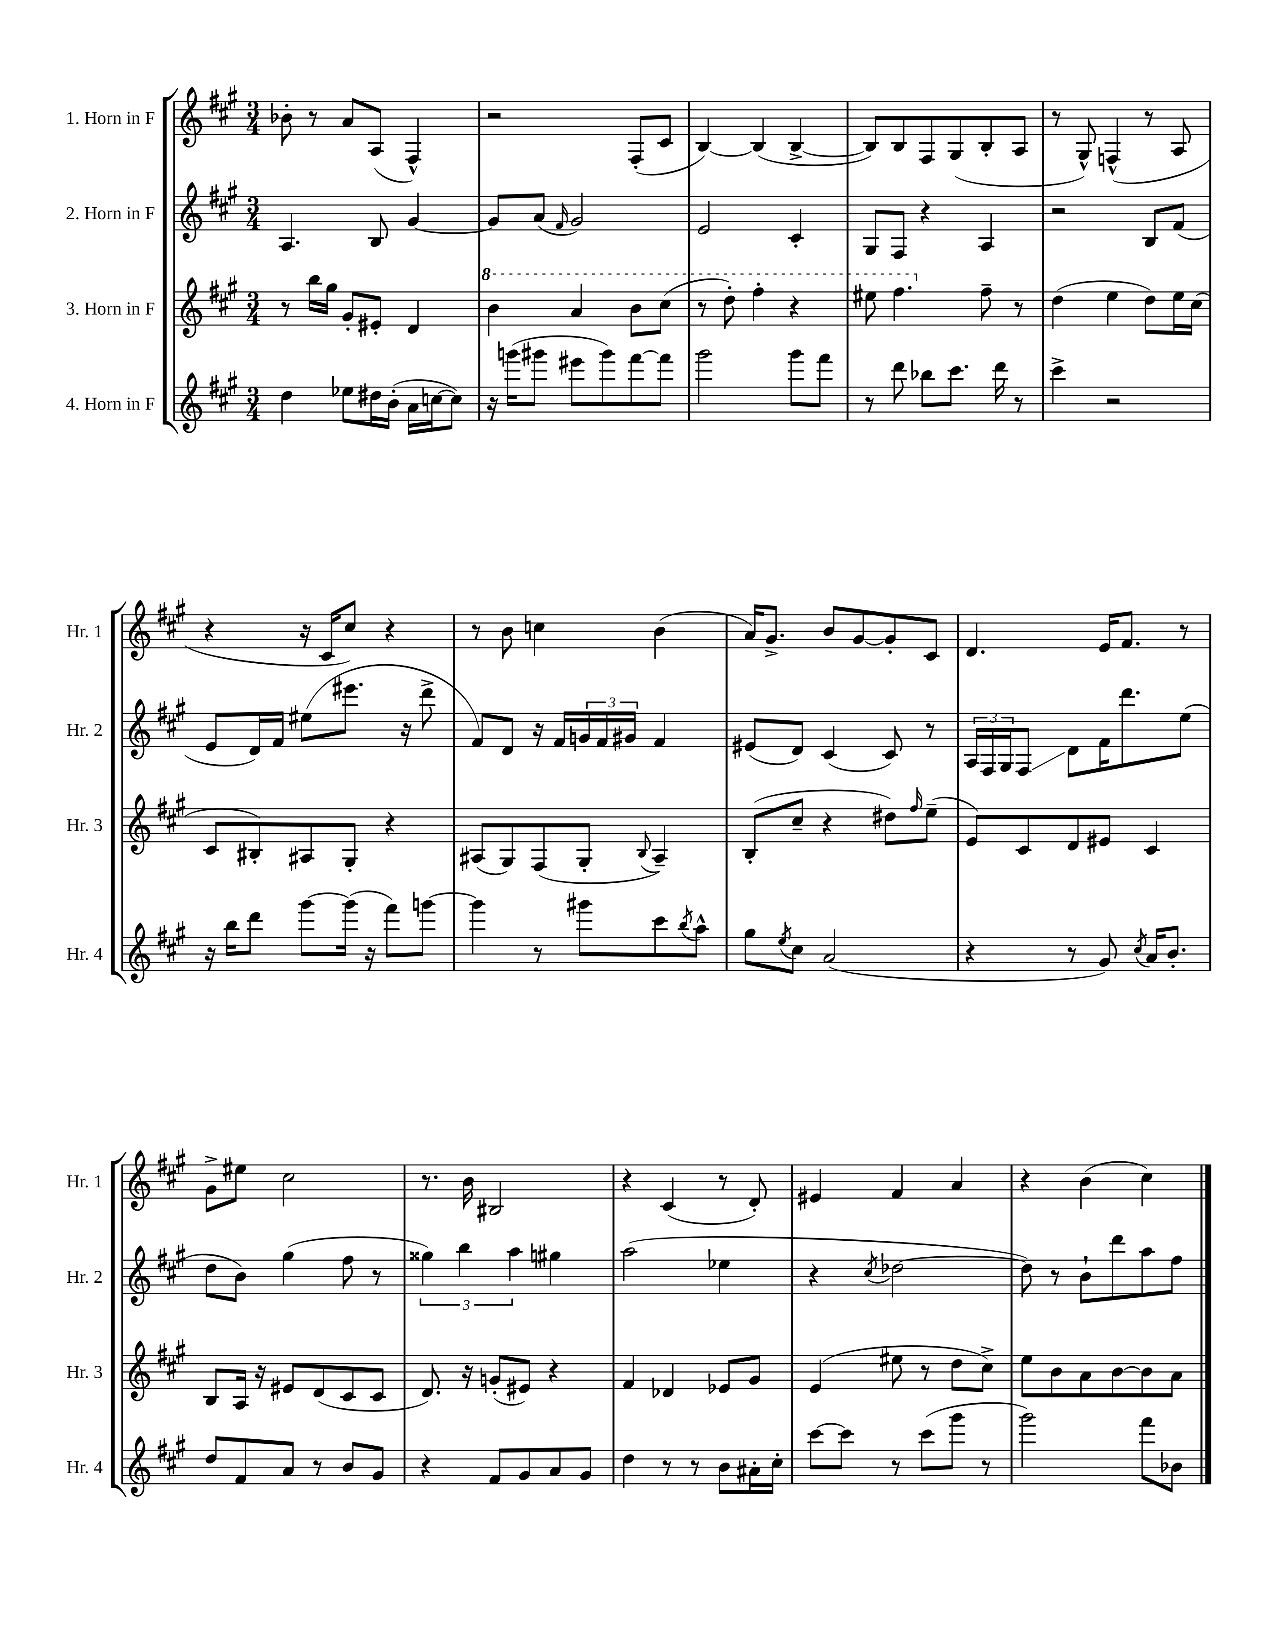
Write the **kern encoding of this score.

**kern	**kern	**kern	**kern
*staff4	*staff3	*staff2	*staff1
*clefG2	*clefG2	*clefG2	*clefG2
*k[f#c#g#]	*k[f#c#g#]	*k[f#c#g#]	*k[f#c#g#]
*M3/4	*M3/4	*M3/4	*M3/4
4dd\	8r	4.A/	8b-'\
.	16bb\LL	.	8r
.	16gg#\JJ	.	.
8ee-\L	8g#'/L	.	8a/L
16dd#\L	8e#'/J	8B/	(8A/J
(16b'\JJ	.	.	.
16a\LL	4d/	[4g#/	4F#^^/)
[16cc\J	.	.	.
8cc\]J)	.	.	.
=	=	=	=
16r	4bb\	8g#/]L	2r
(16ggg\LK	.	.	.
8ggg#\J	.	(8a/J	.
.	.	16qqf#/	.
8eee#\L	4aa/	2g#/)	.
8ggg#\)	.	.	.
[8fff#\	8bb\L	.	(8F#'/L
8fff#\]J	(8ccc#\J	.	8c#/J
=	=	=	=
2ggg#\	8r	2e/	[4B/)
.	8ddd'\)	.	.
.	4fff#'\	.	(4B/]
8ggg#\L	4r	4c#'/	[4B^/
8fff#\J	.	.	.
=	=	=	=
8r	8eee#\	8G#/L	8B/]L)
8ddd\	4.fff#\	8F#/J	8B/
8bb-\L	.	4r	8F#/
8.ccc#\J	.	.	(8G#/
.	8ff#~\	4A/	8B'/
16ddd\	.	.	.
8r	8r	.	8A/J
=	=	=	=
4ccc#^\	(4dd\	2r	8r
.	.	.	8G#^^/)
2r	4ee\	.	(4F^^/
.	8dd\L)	8B/L	8r
.	16ee\L	(8f#/J	8A/
.	(16cc#\JJ	.	.
=	=	=	=
16r	8c#/L	8e/L	4r
16bb\LK	.	.	.
8ddd\J	8B#'/)	16d/L)	.
.	.	16f#/JJ	.
[8ggg#\L	8A#/	(8ee#\L	16r
.	.	.	16c#/LK
(16ggg#\]Jk	8G#'/J	8.eee#\J	8cc#/J)
16r	.	.	.
8fff#\L)	4r	.	4r
.	.	16r	.
[8ggg\J	.	8ddd^\	.
=	=	=	=
4ggg\]	(8A#/L	8f#/L)	8r
.	8G#/)	8d/J	8b\
8r	(8F#/	16r	4cc\
.	.	16f#/LL	.
8ggg#\L	8G#'/J	24g/	.
.	.	24f#/	.
.	.	24g#/JJ	.
.	8qqB/	.	.
8ccc#\	4A#~/)	4f#/	(4b\
8qbb/	.	.	.
8aa^^\J	.	.	.
=	=	=	=
8gg#\L	(8B'/L	(8e#/L	16a/LK)
.	.	.	8.g#^/J
8qee/	.	.	.
8cc#\J	8cc#~/J	8d/J)	.
(2a/	4r	(4c#/	8b/L
.	.	.	[8g#/
.	8dd#\L)	8c#/)	8g#'/]
.	16qqff#/	.	.
.	(8ee~\J	8r	8c#/J
=	=	=	=
4r	8e/L)	24A/LL	4.d/
.	.	24F#/	.
.	.	24G#/J	.
.	8c#/	8F#/J	.
8r	8d/	8d\L	.
8g#/)	8e#/J	16f#\K	16e/LK
.	.	8.ddd\	8.f#/J
8qcc#/	.	.	.
16a/LK	4c#/	.	.
8.b'/J	.	.	.
.	.	(8ee\J	8r
=	=	=	=
8dd/L	8B/L	8dd\L	8g#^\L
8f#/	16A/Jk	8b\J)	8ee#\J
.	16r	.	.
8a/J	8e#/L	(4gg#\	2cc#\
8r	(8d/	.	.
8b/L	8c#/	8ff#\	.
8g#/J	8c#/J	8r	.
=	=	=	=
4r	8.d/)	6gg##\)	8.r
.	.	6bb\	.
.	16r	.	16b\
8f#/L	(8g'/L	.	2B#/
.	.	6aa\	.
8g#/	8e#/J)	.	.
8a/	4r	4gg#\	.
8g#/J	.	.	.
=	=	=	=
4dd\	4f#/	(2aa\	4r
8r	4d-/	.	(4c#/
8r	.	.	.
8b\L	8e-/L	4ee-\	8r
16a#'\L	8g#/J	.	8d'/)
16cc#'\JJ	.	.	.
=	=	=	=
[8ccc#\L	(4e/	4r	4e#/
8ccc#\]J	.	.	.
.	.	8qcc#/	.
8r	8ee#\	[2dd-\	4f#/
(8ccc#\L	8r	.	.
8ggg#\J	8dd\L	.	4a/
8r	8cc#^\J)	.	.
=	=	=	=
2ggg#\)	8ee\L	8dd-\])	4r
.	8b\	8r	.
.	8a\	8b`\L	(4b\
.	[8b\	8ddd\	.
8fff#\L	8b\]	8aa\	4cc#\)
8b-\J	8a\J	8ff#\J	.
==	==	==	==
*-	*-	*-	*-
